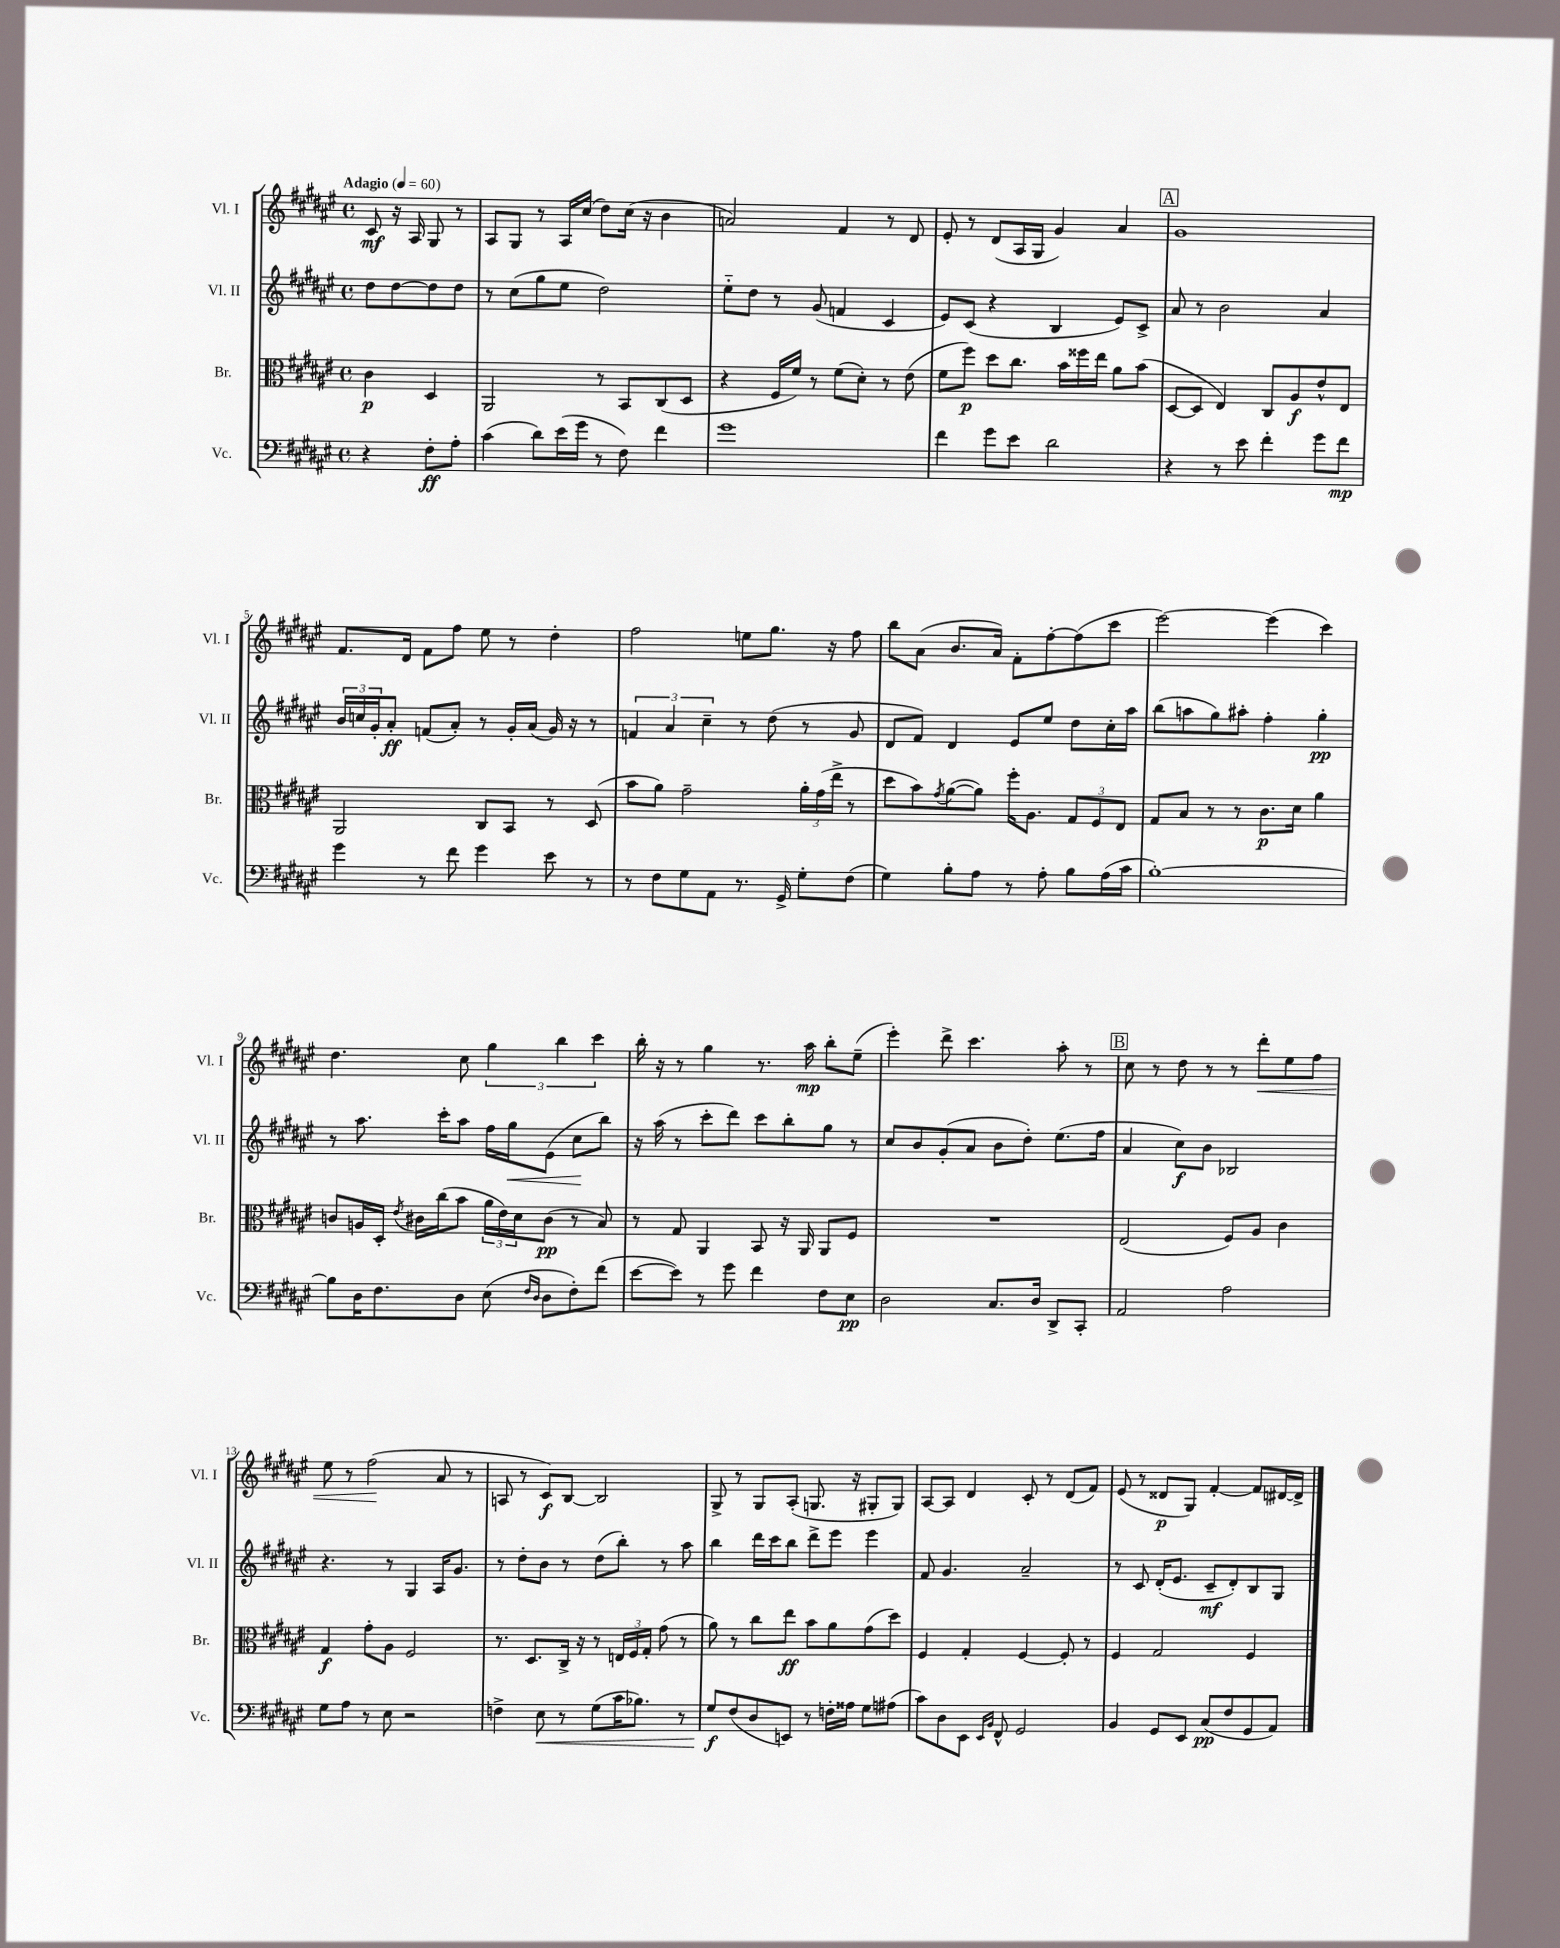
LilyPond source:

<<
\new StaffGroup <<
\new Staff = "s0" \with { instrumentName = "Vl. I" shortInstrumentName = "Vl. I" } {
    \clef treble \key fis \major \defaultTimeSignature \time 4/4 \partial 2 \tempo "Adagio" 4 = 60
    cis'8\mf r16 ais16 gis8 r8 |
    ais8 gis8 r8 ais16 cis''16( dis''8) cis''16( r16 b'4 |
    a'2) fis'4 r8 dis'8 |
    eis'8-. r8 dis'8( ais16 gis16 gis'4) ais'4 |
    \mark \markup { \box "A" } gis'1 |
    fis'8. dis'16 fis'8 fis''8 eis''8 r8 dis''4-. |
    fis''2 e''8 gis''8. r16 fis''8 |
    b''8 ais'8( b'8. ais'16) fis'8-. fis''8~-. fis''8( cis'''8 |
    eis'''2~) eis'''4( cis'''4) |
    dis''4. cis''8 \tuplet 3/2 { gis''4 b''4 cis'''4 } |
    b''16-. r16 r8 gis''4 r8. ais''16\mp b''8-. eis''8--( |
    eis'''4-.) dis'''8-> cis'''4. ais''8-. r8 |
    \mark \markup { \box "B" } cis''8 r8 dis''8 r8 r8 dis'''8-.\< eis''8 fis''8 |
    eis''8 r8 fis''2\!( ais'8 r8 |
    a8 r8 cis'8\f) b8~ b2 |
    gis8-> r8 gis8 ais8-.( g8. r16 gis8-. gis8) |
    ais8~ ais8 dis'4 cis'8-. r8 dis'8( fis'8) |
    eis'8( r8 disis'8\p gis8) fis'4~-. fis'8 dis'16~ dis'16-> \bar "|." |
}
\new Staff = "s1" \with { instrumentName = "Vl. II" shortInstrumentName = "Vl. II" } {
    \clef treble \key fis \major \defaultTimeSignature \time 4/4 \partial 2
    dis''8 dis''8~ dis''8 dis''8 |
    r8 cis''8( gis''8 eis''8 dis''2) |
    eis''8-_ dis''8 r8 gis'8( f'4 cis'4 |
    eis'8) cis'8( r4 b4 eis'8) cis'8-> |
    \mark \markup { \box "A" } ais'8 r8 b'2 ais'4 |
    \tuplet 3/2 { b'16 c''16 gis'16-. } ais'8-.\ff f'8( ais'8-.) r8 gis'16-. ais'16( gis'16) r16 r8 |
    \tuplet 3/2 { f'4 ais'4 cis''4-- } r8 dis''8( r8 gis'8 |
    dis'8 fis'8) dis'4 eis'8 eis''8 dis''8 cis''16-. ais''16 |
    b''8( a''8 gis''8) ais''8-. fis''4-. gis''4-.\pp |
    r8 ais''8. cis'''16-. ais''8 fis''16 gis''16\< eis'8( cis''8\! b''8) |
    r16 ais''16( r8 cis'''8-. dis'''8) cis'''8 b''8-. gis''8 r8 |
    cis''8 b'8 gis'8-.( ais'8 b'8 dis''8-.) eis''8.( fis''16 |
    \mark \markup { \box "B" } ais'4 cis''8\f) b'8 bes2 |
    r4. r8 gis4 ais16 gis'8. |
    r8 dis''8-. b'8 r8 dis''8( b''8-.) r8 ais''8 |
    b''4 dis'''16 cis'''16 b''8 dis'''8-> eis'''8 eis'''4 |
    fis'8 gis'4. ais'2-- |
    r8 cis'8 dis'16-.( eis'8. cis'8--\mf dis'8-.) b8 gis8 \bar "|." |
}
\new Staff = "s2" \with { instrumentName = "Br." shortInstrumentName = "Br." } {
    \clef alto \key fis \major \defaultTimeSignature \time 4/4 \partial 2
    cis'4\p dis4 |
    ais,2 r8 b,8 cis8( dis8 |
    r4 fis16 fis'16) r8 fis'8( dis'8-.) r8 eis'8( |
    fis'8 fis''8\p) dis''8 cis''8. b'16 fisis''16 eis''16 ais'8 b'8( |
    \mark \markup { \box "A" } dis8~ dis8 eis4) cis8 ais8\f eis'8-^ eis8 |
    ais,2 cis8 b,8 r8 dis8( |
    b'8 ais'8) gis'2-- \tuplet 3/2 { ais'16-. gis'16( eis''16-> } r8 |
    dis''8 b'8) \acciaccatura { gis'8 } ais'8~( ais'8) fis''16-. ais8. \tuplet 3/2 { gis8 fis8 eis8 } |
    gis8 b8 r8 r8 cis'8.\p dis'16 ais'4 |
    c'8 a16 dis16-. \acciaccatura { eis'8 } cis'16 cis''16( b'8 \tuplet 3/2 { ais'16 eis'16) dis'16 } cis'8\pp( r8 b8) |
    r8 gis8 ais,4 b,8 r16 ais,16 ais,8 fis8 |
    R1 |
    \mark \markup { \box "B" } eis2( fis8) ais8 cis'4 |
    gis4\f gis'8-. ais8 fis2 |
    r8. dis8. cis16-> r16 r8 \tuplet 3/2 { e16 fis16 gis16-. } gis'8( r8 |
    ais'8) r8 cis''8 eis''8\ff b'8 ais'8 gis'8( dis''8) |
    fis4 gis4-. fis4~ fis8-. r8 |
    fis4 gis2 fis4 \bar "|." |
}
\new Staff = "s3" \with { instrumentName = "Vc." shortInstrumentName = "Vc." } {
    \clef bass \key fis \major \defaultTimeSignature \time 4/4 \partial 2
    r4 fis8-.\ff ais8-. |
    cis'4( dis'8) eis'16( gis'16 r8 fis8) fis'4 |
    gis'1 |
    fis'4 gis'8 eis'8 dis'2 |
    \mark \markup { \box "A" } r4 r8 eis'8 fis'4-. gis'8 fis'8\mp |
    gis'4 r8 fis'8 gis'4 eis'8 r8 |
    r8 fis8 gis8 ais,8 r8. gis,16-> gis8-. fis8( |
    gis4) b8-. ais8 r8 ais8-. b8 ais16( cis'16 |
    b1~-.) |
    b8 dis16 fis8. dis8 eis8( \grace { fis16 dis16 } dis8 fis8-.) fis'8( |
    eis'8~ eis'8) r8 gis'8 fis'4 fis8 eis8\pp |
    dis2 cis8. dis16 dis,8-> cis,8-. |
    \mark \markup { \box "B" } ais,2 ais2 |
    gis8 ais8 r8 eis8 r2 |
    f4-> eis8\< r8 gis8( cis'16 bes8.) r8 |
    gis8\f\! fis8( dis8 e,8) r8 f16-. aisis16 gis8 ais8( |
    cis'8) dis8 eis,8 \grace { eis,16 b,16 } fis,8-^ gis,2 |
    b,4 gis,8 eis,8 cis8\pp( fis8 gis,8 ais,8) \bar "|." |
}
>>
>>
